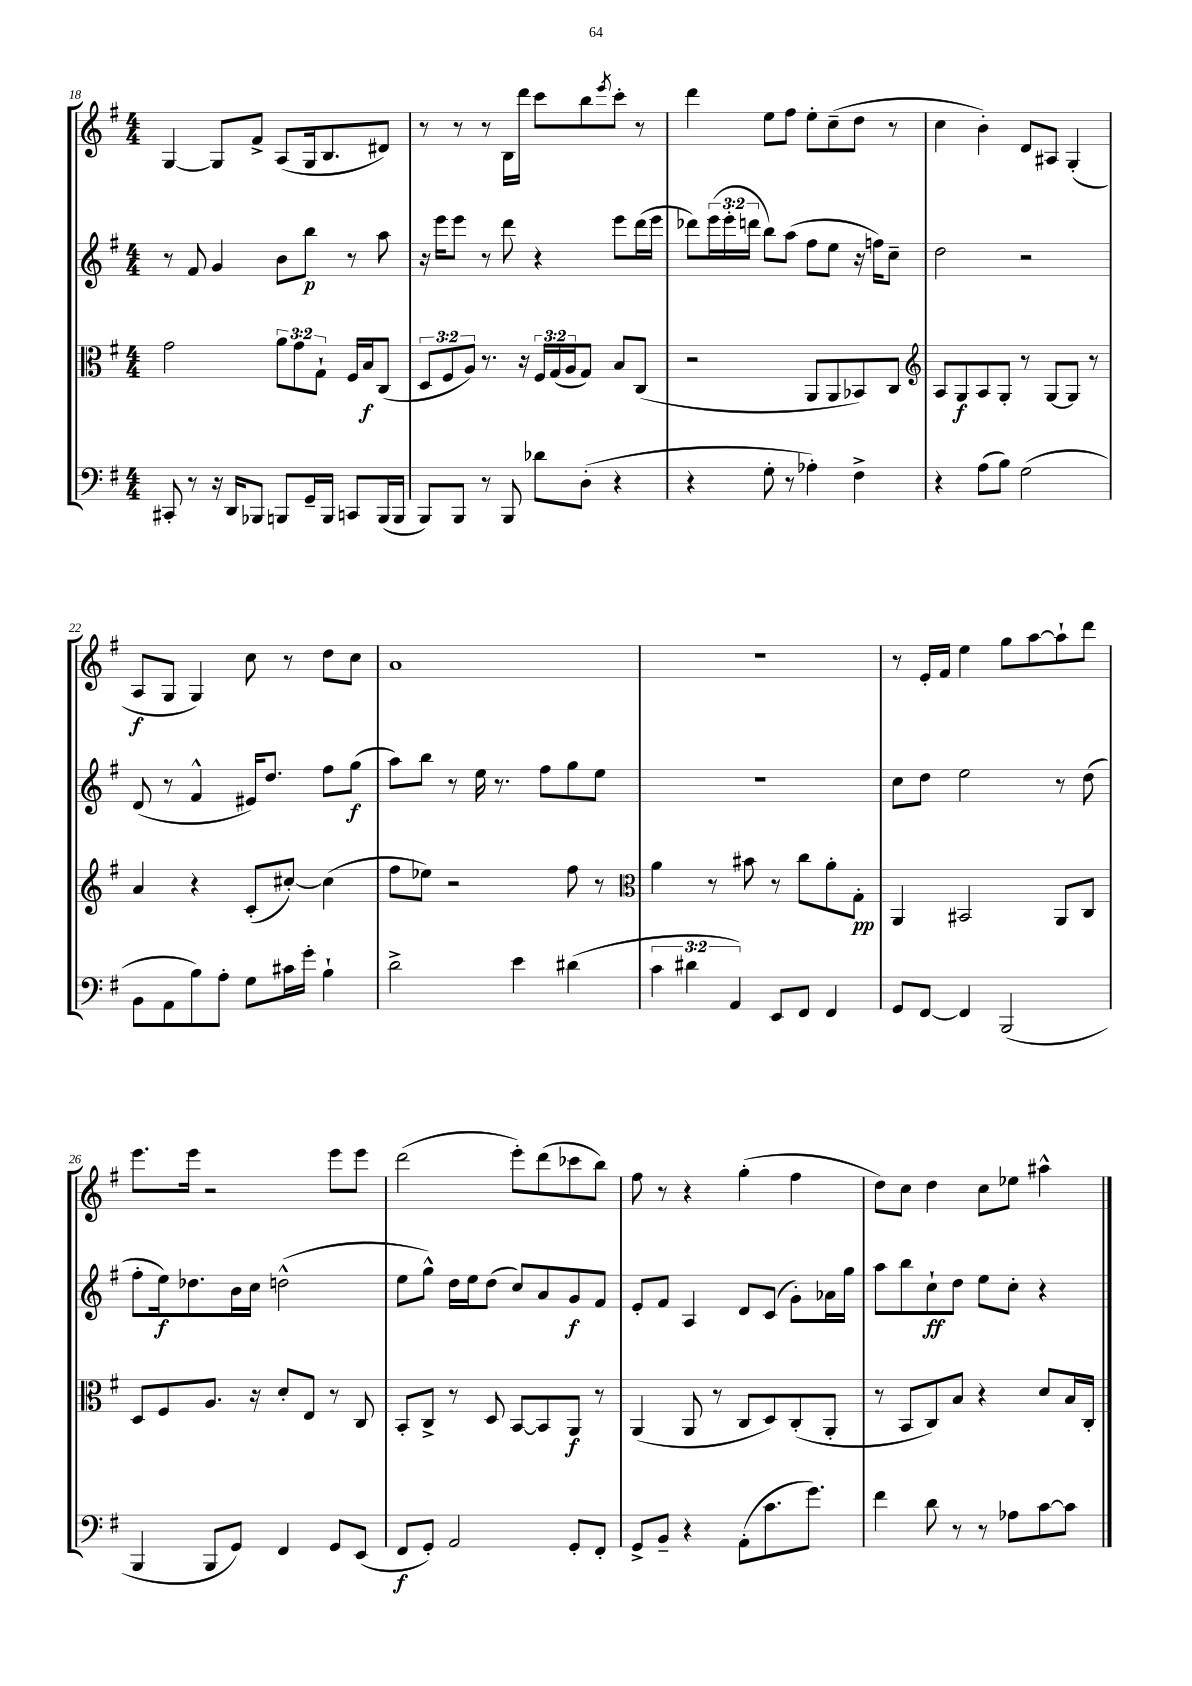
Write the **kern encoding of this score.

**kern	**kern	**kern	**kern
*staff4	*staff3	*staff2	*staff1
*clefF4	*clefC3	*clefG2	*clefG2
*k[f#]	*k[f#]	*k[f#]	*k[f#]
*M4/4	*M4/4	*M4/4	*M4/4
8CC#'	2g	8r	[4G
8r	.	8f#	.
16r	.	4g	8G]
16DD	.	.	.
8BBB-	.	.	8f#^
8BBB	12a	8b	(8A
.	12g	.	.
16GG~	.	8bb	16G
.	12G`	.	.
16BBB	.	.	8.B
8CC	16F#	8r	.
.	16B	.	.
(16BBB	(8C	8aa	8d#)
16BBB	.	.	.
=	=	=	=
8BBB)	12D	16r	8r
.	.	16eee	.
.	12F#	.	.
8BBB	.	8eee	8r
.	12A)	.	.
8r	8.r	8r	8r
8BBB	.	8ddd	16B
.	16r	.	16ddd
8d-	24F#	4r	8ccc
.	(24G	.	.
.	24A	.	.
(8D'	8G)	.	8bb
.	.	.	8qeee
4r	8B	8eee	8ccc'
.	(8C	(16ddd	8r
.	.	16eee	.
=	=	=	=
4r	2r	8ddd-)	4ddd
.	.	(24eee	.
.	.	24eee'	.
.	.	24ddd	.
8G'	.	8bb)	8ee
8r	.	(8aa	8ff#
4A-')	8AA	8ff#	8ee'
.	8AA	8ee	(8cc~
4F#^	8BB-)	16r	8dd
.	.	16ff)	.
.	8C	8cc~	8r
=	=	=	=
*	*clefG2	*	*
4r	8A	2dd	4cc
.	8G	.	.
(8A	8A	.	4b')
8B)	8G'	.	.
(2G	8r	2r	8d
.	[8G	.	8A#
.	8G]	.	(4G'
.	8r	.	.
=	=	=	=
8BB	4a	(8d	8A
8AA	.	8r	8G
8B)	4r	4f#^^	4G)
8A'	.	.	.
8G	(8c'	16e#)	8cc
.	.	8.dd	.
16c#	[8cc#')	.	8r
16g'	.	.	.
4B`	(4cc#]	8ff#	8dd
.	.	(8gg	8cc
=	=	=	=
2d^	8ff#	8aa)	1a
.	8ee-)	8bb	.
.	2r	8r	.
.	.	16ee	.
.	.	8.r	.
4e	.	.	.
.	.	8ff#	.
(4d#	8ff#	8gg	.
.	8r	8ee	.
=	=	=	=
*	*clefC3	*	*
6c	4a	1r	1r
6d#	.	.	.
.	8r	.	.
6AA)	.	.	.
.	8b#	.	.
8EE	8r	.	.
8FF#	8cc	.	.
4FF#	8a'	.	.
.	8G'	.	.
=	=	=	=
8GG	4AA	8cc	8r
[8FF#	.	8dd	16e'
.	.	.	16f#
4FF#]	2BB#	2ee	4ee
(2BBB	.	.	8gg
.	.	.	[8aa
.	8AA	8r	8aa`]
.	8C	(8dd	8ddd
=	=	=	=
4BBB	8D	8ff#'	8.eee
.	8F#	16ee)	.
.	.	8.dd-	16eee
8BBB	8.A	.	2r
8GG)	.	16b	.
.	16r	16cc	.
4FF#	8d'	(2dd^^	.
.	8E	.	.
8GG	8r	.	8eee
(8EE	8C	.	8eee
=	=	=	=
8FF#	8BB'	8ee	(2ddd
8GG')	8C^	8gg^^)	.
2AA	8r	16dd	.
.	.	16ee	.
.	8D	(8dd	.
.	[8BB	8cc)	8eee')
.	8BB]	8a	(8ddd
8GG'	8AA	8g	8ccc-
8FF#'	8r	8f#	8bb)
=	=	=	=
8GG^	(4AA	8e'	8ff#
8BB~	.	8f#	8r
4r	8AA	4A	4r
.	8r	.	.
(8AA'	8C	8d	(4gg'
8.c	8D)	(8c	.
.	(8C'	8g')	4ff#
8.g)	.	.	.
.	8AA'	16a-	.
.	.	16gg	.
=	=	=	=
4f#	8r	8aa	8dd)
.	8BB	8bb	8cc
8d	8C)	8cc`	4dd
8r	8B	8dd	.
8r	4r	8ee	8cc
8A-	.	8cc'	8ee-
[8c	8d	4r	4aa#^^
8c]	16B	.	.
.	16C'	.	.
==	==	==	==
*-	*-	*-	*-
